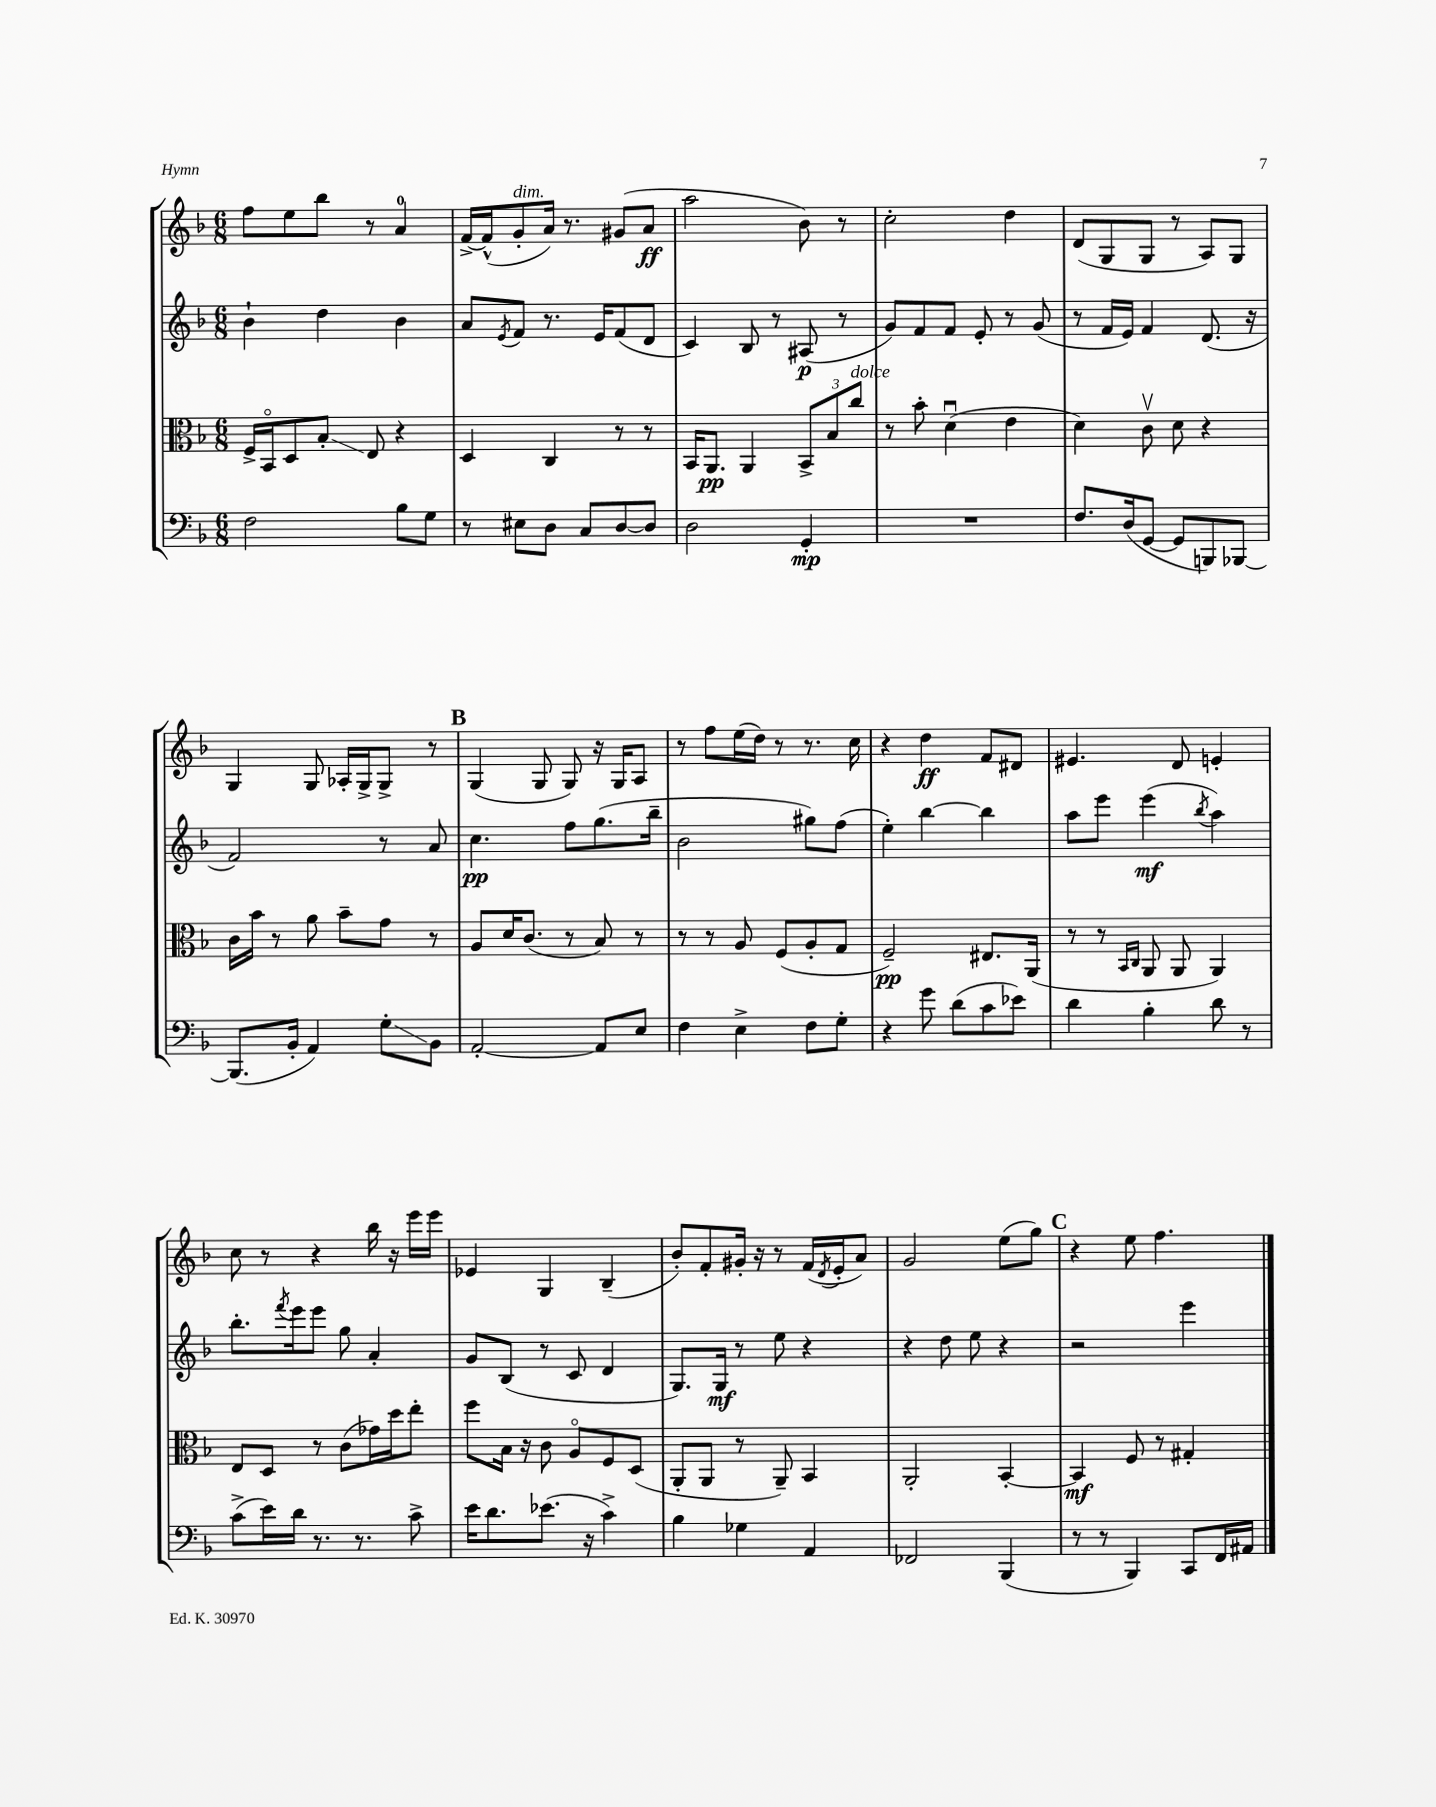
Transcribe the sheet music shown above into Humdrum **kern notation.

**kern	**kern	**kern	**kern
*staff4	*staff3	*staff2	*staff1
*clefF4	*clefC3	*clefG2	*clefG2
*k[b-]	*k[b-]	*k[b-]	*k[b-]
*M6/8	*M6/8	*M6/8	*M6/8
2F	16F^	4b-`	8ff
.	16BB-o	.	.
.	8D	.	8ee
.	8B-'	4dd	8bb-
.	8E	.	8r
8B-	4r	4b-	4a
8G	.	.	.
=	=	=	=
8r	4D	8a	[16f^
.	.	.	(16f^^]
.	.	8qe	.
8E#	.	8f	8g'
8D	4C	8.r	16a)
.	.	.	8.r
8C	.	.	.
.	.	16e	.
[8D	8r	(8f	(8g#
8D]	8r	8d	8a
=	=	=	=
2D	16BB-	4c)	2aa
.	8.AA	.	.
.	4AA	8B-	.
.	.	8r	.
4GG'	12BB-^	(8A#	8b-)
.	12B-	.	.
.	.	8r	8r
.	12cc	.	.
=	=	=	=
2.r	8r	8g)	2cc'
.	8b-'	8f	.
.	(4du	8f	.
.	.	8e'	.
.	4e	8r	4dd
.	.	(8g	.
=	=	=	=
8.F	4d)	8r	(8d
.	.	16f	8G
(16D	.	16e)	.
[8GG	8cv	4f	8G
8GG]	8d	.	8r
8BBB)	4r	(8.d	8A)
[8BBB-	.	.	8G
.	.	16r	.
=	=	=	=
(8.BBB-]	16c	2f)	4G
.	16b-	.	.
.	8r	.	.
16BB-'	.	.	.
4AA)	8a	.	8G
.	8b-~	.	16A-'
.	.	.	16G^
8G'	8g	8r	8G^
8BB-	8r	8a	8r
=	=	=	=
[2AA'	8A	4.cc	(4G
.	16d	.	.
.	(8.c	.	.
.	.	.	8G
.	8r	8ff	8G)
8AA]	8B-)	(8.gg	16r
.	.	.	16G
8E	8r	.	8A
.	.	16bb-~	.
=	=	=	=
4F	8r	2b-	8r
.	8r	.	8ff
4E^	8A	.	(16ee
.	.	.	16dd)
.	(8F	.	8r
8F	8A'	8gg#)	8.r
8G'	8G	(8ff	.
.	.	.	16cc
=	=	=	=
4r	2F~)	4ee')	4r
8g	.	[4bb-	4dd
(8d	.	.	.
8c	8.E#	4bb-]	8f
8e-)	.	.	8d#
.	(16AA	.	.
=	=	=	=
4d	8r	8aa	4.e#
.	8r	8eee	.
.	16qqBB-	.	.
.	16qqC	.	.
4B-'	8AA	(4eee	.
.	8AA	.	8d
.	.	8qbb-	.
8d	4AA)	4aa)	4e'
8r	.	.	.
=	=	=	=
(8c^	8E	8.bb-'	8cc
16e)	8D	.	8r
.	.	8qfff	.
16d	.	16eee	.
8.r	8r	8eee	4r
.	(8c	8gg	.
8.r	.	.	.
.	16g-)	4a'	16bb-
.	16dd	.	16r
8c^	8ee'	.	16eee
.	.	.	16eee
=	=	=	=
16e	8ff	8g	4e-
8.d	.	.	.
.	16B-	(8B-	.
.	16r	.	.
(8.e-	8c	8r	4G
.	8Ao	8c	.
16r	.	.	.
4c^)	8F	4d	(4B-~
.	(8D	.	.
=	=	=	=
4B-	8AA'	8.G)	8b-')
.	8AA	.	8f'
.	.	16G	.
4G-	8r	8r	16g#'
.	.	.	16r
.	8AA~)	8ee	8r
4AA	4BB-	4r	(16f
.	.	.	8qd
.	.	.	16e'
.	.	.	8a)
=	=	=	=
2FF-	2AA'	4r	2g
.	.	8dd	.
.	.	8ee	.
(4BBB-	[4BB-'	4r	(8ee
.	.	.	8gg)
=	=	=	=
8r	4BB-]	2r	4r
8r	.	.	.
4BBB-)	8F	.	8ee
.	8r	.	4.ff
8CC	4G#'	4eee	.
16FF	.	.	.
16AA#	.	.	.
==	==	==	==
*-	*-	*-	*-
